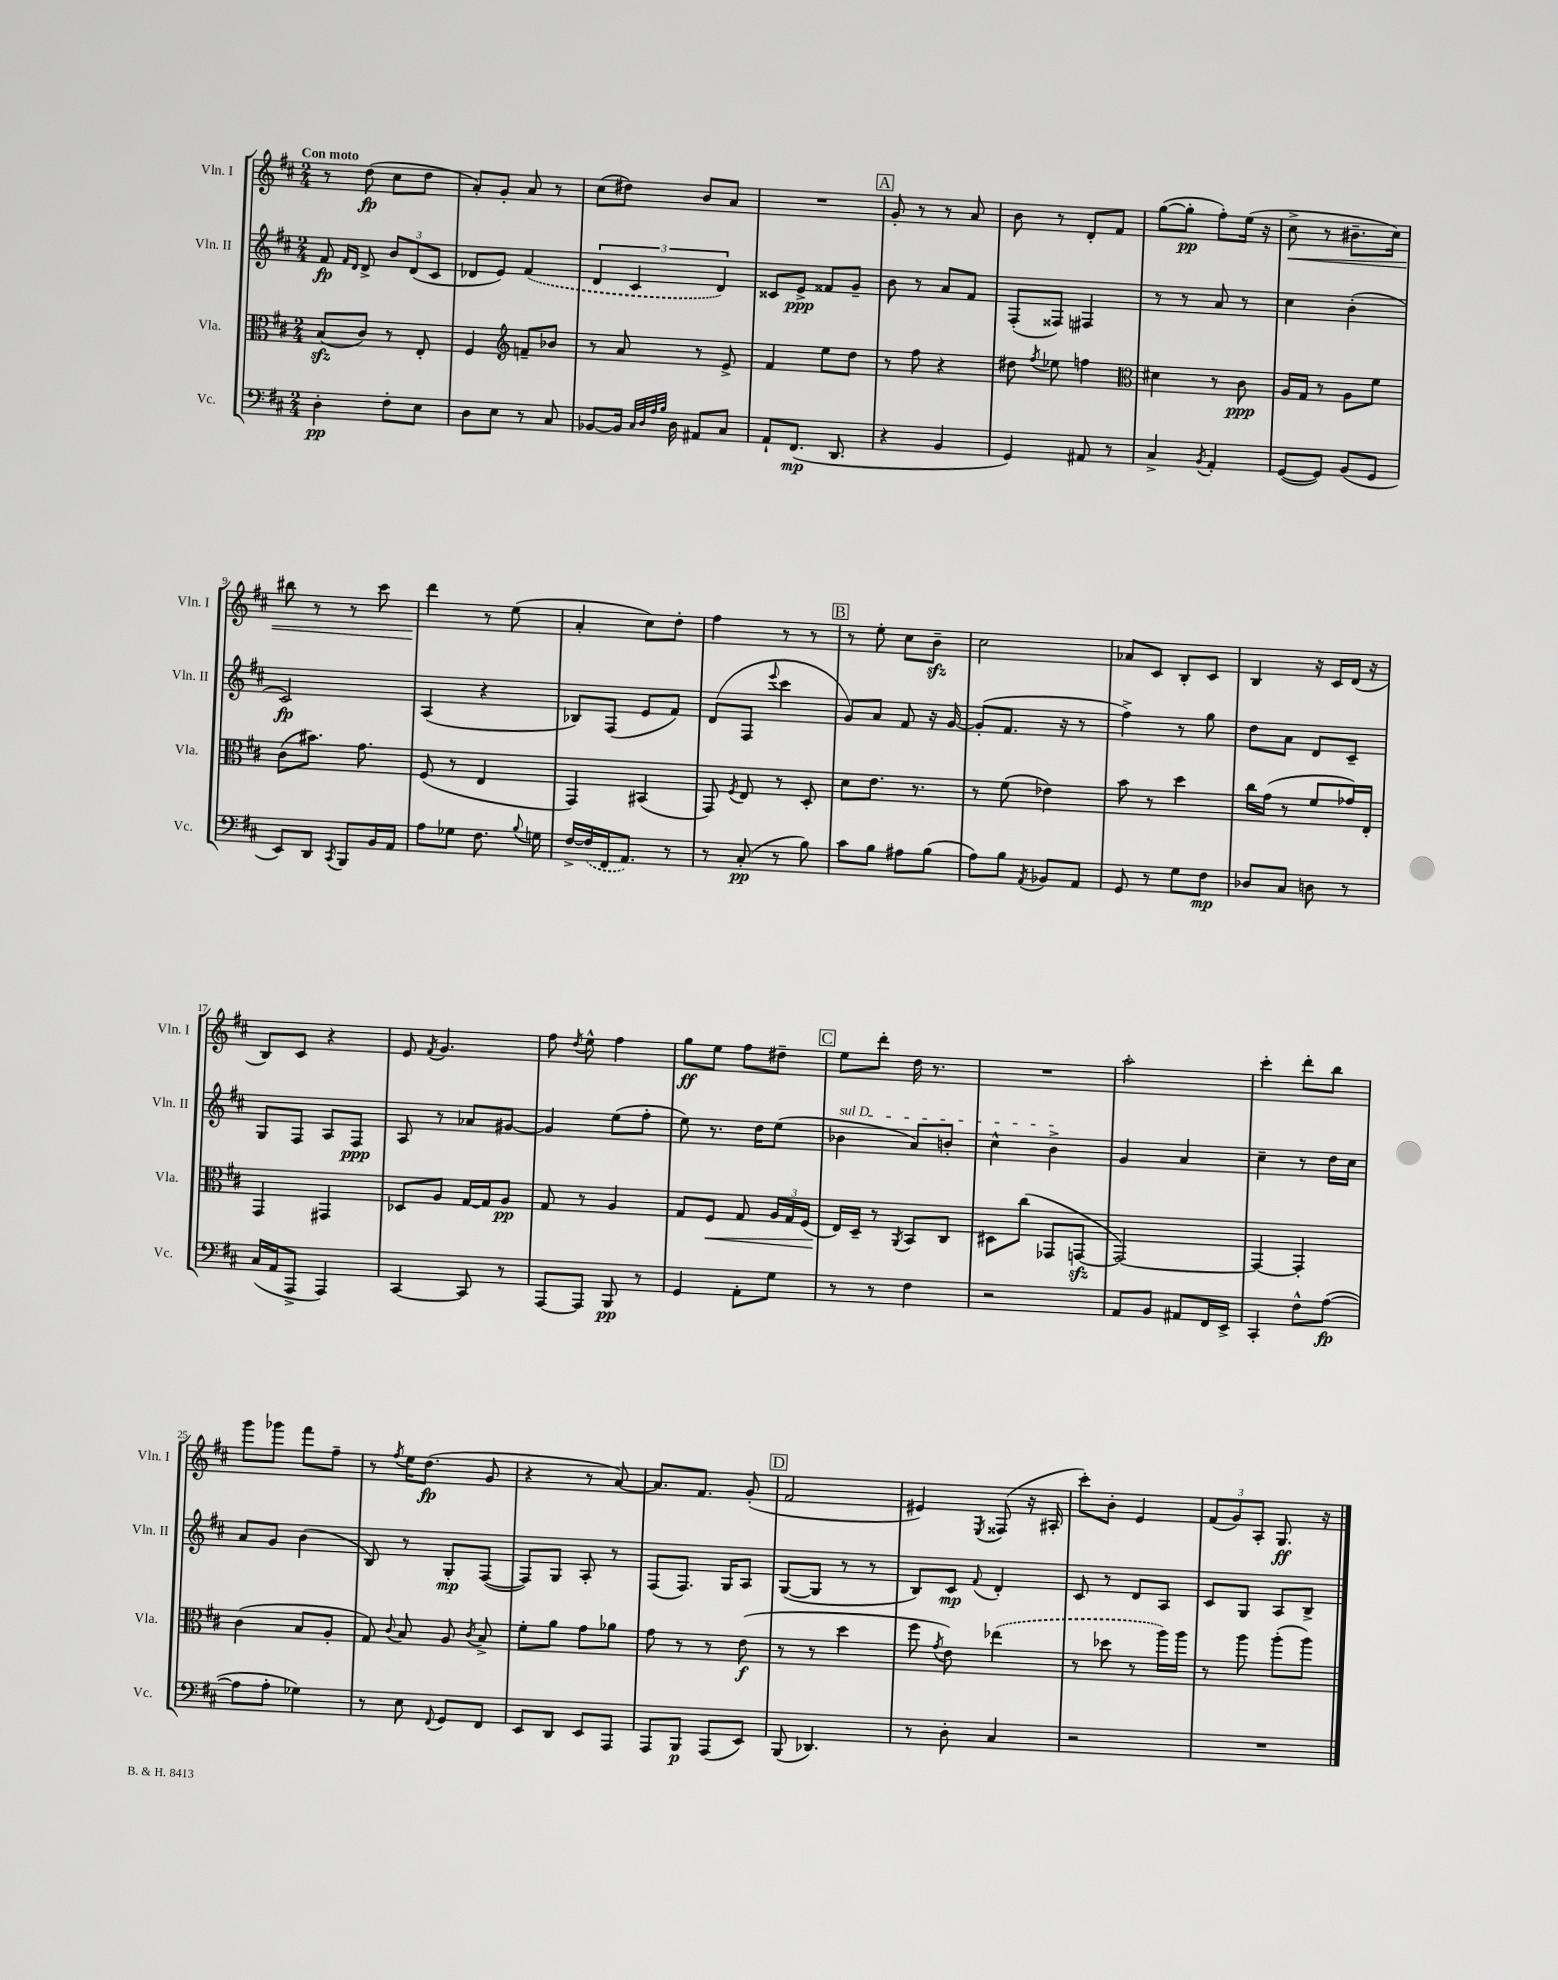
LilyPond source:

<<
\new StaffGroup <<
\new Staff = "s0" \with { instrumentName = "Vln. I" shortInstrumentName = "Vln. I" } {
    \clef treble \key d \major \numericTimeSignature \time 2/4 \tempo "Con moto"
    \autoBeamOff r8 d''8\fp( cis''8[ d''8] |
    a'8[-.) g'8]-. a'8 r8 |
    cis''8[( dis''8]) b'8[ a'8] |
    R2 |
    \mark \markup { \box "A" } g'8-. r8 r8 a'8 |
    b'8 r8 d'8[-. fis'8] |
    g''8[~( g''8]-.\pp fis''8[-.) e''16]( r16 |
    cis''8->\< r8 bis'8.[-- cis''16]) |
    bis''8 r8 r8 cis'''8 |
    d'''4\! r8 e''8( |
    a'4-. cis''8[) d''8]-. |
    fis''4 r8 r8 |
    \mark \markup { \box "B" } r8 e''8-. cis''8[ b'8]--\sfz |
    cis''2 |
    aes'8[ cis'8] b8[-. cis'8] |
    b4 r16 cis'16[ d'16]( r16 |
    b8[) cis'8] r4 |
    e'8 \acciaccatura { fis'8 } g'4. |
    fis''8 \acciaccatura { d''8 } e''8-^ fis''4 |
    g''8[\ff e''8] fis''8[ dis''8]-- |
    \mark \markup { \box "C" } e''8[ d'''8]-. d''16 r8. |
    R2 |
    a''2-. |
    cis'''4-. d'''8[-. b''8] |
    g'''8[ ges'''8] fis'''8[ fis''8]-- |
    r8 \acciaccatura { fis''8 } e''16[ d''8.]\fp( g'8 |
    r4 r8 a'8~) |
    a'8.[ fis'8.] g'8-.( |
    \mark \markup { \box "D" } fis'2 |
    eis'4) \acciaccatura { e8 } fisis8( r16 ais16-. |
    cis'''8[-.) b'8]-. e'4 |
    \tuplet 3/2 { fis'8[( g'8) a8]-. } g8.\ff r16 \bar "|." |
}
\new Staff = "s1" \with { instrumentName = "Vln. II" shortInstrumentName = "Vln. II" } {
    \clef treble \key d \major \numericTimeSignature \time 2/4
    \autoBeamOff fis'8\fp \grace { fis'16[ d'16] } d'8-> \tuplet 3/2 { b'8[ d'8( cis'8] } |
    des'8[ e'8]) \once \slurDashed fis'4( |
    \tuplet 3/2 { d'4 cis'4 d'4) } |
    cisis'8[ e'8]->\ppp fisis'8[ g'8]-- |
    \mark \markup { \box "A" } b'8 r8 a'8[ fis'8] |
    fis8[-.( fisis8]) fis4 |
    r8 r8 a'8 r8 |
    cis''4 b'4-.( |
    cis'2\fp) |
    a4( r4 |
    bes8[) fis8]( e'8[ fis'8]) |
    d'8[( fis8] \appoggiatura { e'''8 } cis'''4 |
    \mark \markup { \box "B" } g'8[) a'8] fis'8 r16 g'16~ |
    g'8[-.( fis'8.] r16 r8 |
    fis''4->) r8 g''8 |
    d''8[ a'8] d'8[ cis'8]-- |
    g8[ fis8] a8[ fis8]\ppp |
    a8 r8 aes'8[ gis'8]~ |
    gis'4 e''8[( fis''8]-. |
    e''8) r8. d''16[ e''8]( |
    \mark \markup { \box "C" } \once \override TextSpanner.bound-details.left.text = \markup { \italic "sul D" } bes'4\startTextSpan a'8[) b'8]-. |
    cis''4-^ b'4->\stopTextSpan |
    g'4 a'4 |
    cis''4-- r8 d''16[ cis''16] |
    a'8[ g'8] b'4( |
    b8) r8 g8[-.\mp fis8]~( |
    fis8[) g8] a8-. r8 |
    fis8[( fis8.]) g16[ a8] |
    \mark \markup { \box "D" } g8[~( g8] r8 r8 |
    b8[) cis'8]\mp \appoggiatura { fis'8 } d'4-. |
    cis'8 r8 d'8[ a8] |
    cis'8[ g8] a8[ b8]-> \bar "|." |
}
\new Staff = "s2" \with { instrumentName = "Vla." shortInstrumentName = "Vla." } {
    \clef alto \key d \major \numericTimeSignature \time 2/4
    \autoBeamOff b8[\sfz( cis'8]) r8 e8-. |
    fis4 \clef treble f'8[-- bes'8] |
    r8 a'8 r8 e'8-> |
    fis'4 e''8[ d''8] |
    \mark \markup { \box "A" } r8 fis''8 r4 |
    dis''8 \acciaccatura { fis''8 } ees''8 f''4 |
    \clef alto dis'4 r8 cis'8\ppp |
    a16[ g16] r8 a8[ fis'8] |
    cis'8[( bis'8.]) g'8. |
    fis8( r8 e4 |
    g,4) bis,4( |
    g,8) \acciaccatura { fis8 } e8 r8 d8-. |
    \mark \markup { \box "B" } d'8[ e'8.] r8. |
    r8 fis'8( ees'4) |
    b'8 r8 d''4 |
    cis''16[ g'16]( r8 fis'8[ ges'16) e16]-. |
    g,4 gis,4 |
    des8[ a8] g16[~ g16 a8]\pp |
    g8 r8 a4 |
    g8[ fis8]\< g8 \tuplet 3/2 { a16[ g16 fis16]( } |
    \mark \markup { \box "C" } e16[\!) d16]-- r8 \acciaccatura { a,8 } b,8[ cis8] |
    dis8[ cis''8]( ges,8[ g,8]~\sfz |
    g,2~) |
    g,4~ g,4-. |
    cis'4( b8[ a8]-. |
    g8) \appoggiatura { cis'8 } b8 a8 \acciaccatura { cis'8 } b8-> |
    fis'8[-. a'8] g'8[ aes'8] |
    g'8 r8 r8 e'8\f( |
    \mark \markup { \box "D" } r8 r8 d''4 |
    fis''8 \acciaccatura { g'8 } e'8) \once \slurDashed ees''4( |
    r8 des''8 r8 a''16[) a''16] |
    r8 a''8 a''8[-.( a''8]) \bar "|." |
}
\new Staff = "s3" \with { instrumentName = "Vc." shortInstrumentName = "Vc." } {
    \clef bass \key d \major \numericTimeSignature \time 2/4
    \autoBeamOff d4-.\pp fis8[-. e8] |
    d8[ e8] r8 cis8 |
    bes,8[~ bes,16] \grace { cis32[ d32 a32 b32] } d16 ais,8[ cis8] |
    a,8[-! fis,8.]\mp( d,8. |
    \mark \markup { \box "A" } r4 b,4 |
    g,4) ais,8 r8 |
    cis4-> \acciaccatura { b,8 } a,4-. |
    g,8[~( g,8]) b,8[( g,8] |
    e,8[) d,8] \acciaccatura { cis,8 } b,,8[ b,16 a,16] |
    a8[ ges8] fis8. \appoggiatura { b8 } g16 |
    fis16[~-> \once \slurDashed fis16( fis,16 a,8.]) r8 |
    r8 cis8-.\pp( r8 b8) |
    \mark \markup { \box "B" } cis'8[ b8] ais8[ b8]( |
    a8[) b8] \acciaccatura { a,8 } bes,8[ a,8] |
    g,8 r8 g8[ fis8]\mp |
    des8[ cis8] d8 r8 |
    cis16[( a,16 a,,8]-> a,,4) |
    cis,4~ cis,8 r8 |
    a,,8[~ a,,8] b,,8\pp r8 |
    g,4 a,8[-. g8] |
    \mark \markup { \box "C" } r8 r8 fis4 |
    r2 |
    a,8[ b,8] ais,8[ fis,16 e,16]-> |
    cis,4-. fis8[-^ a8]~\fp( |
    a8[ a8]-. ges4) |
    r8 e8 \appoggiatura { fis,8 } g,8[ fis,8] |
    e,8[ d,8] e,8[ a,,8] |
    a,,8[ b,,8]\p a,,8[( e,8]) |
    \mark \markup { \box "D" } b,,8( des,4.) |
    r8 d8-. cis4 |
    r2 |
    R2 \bar "|." |
}
>>
>>
